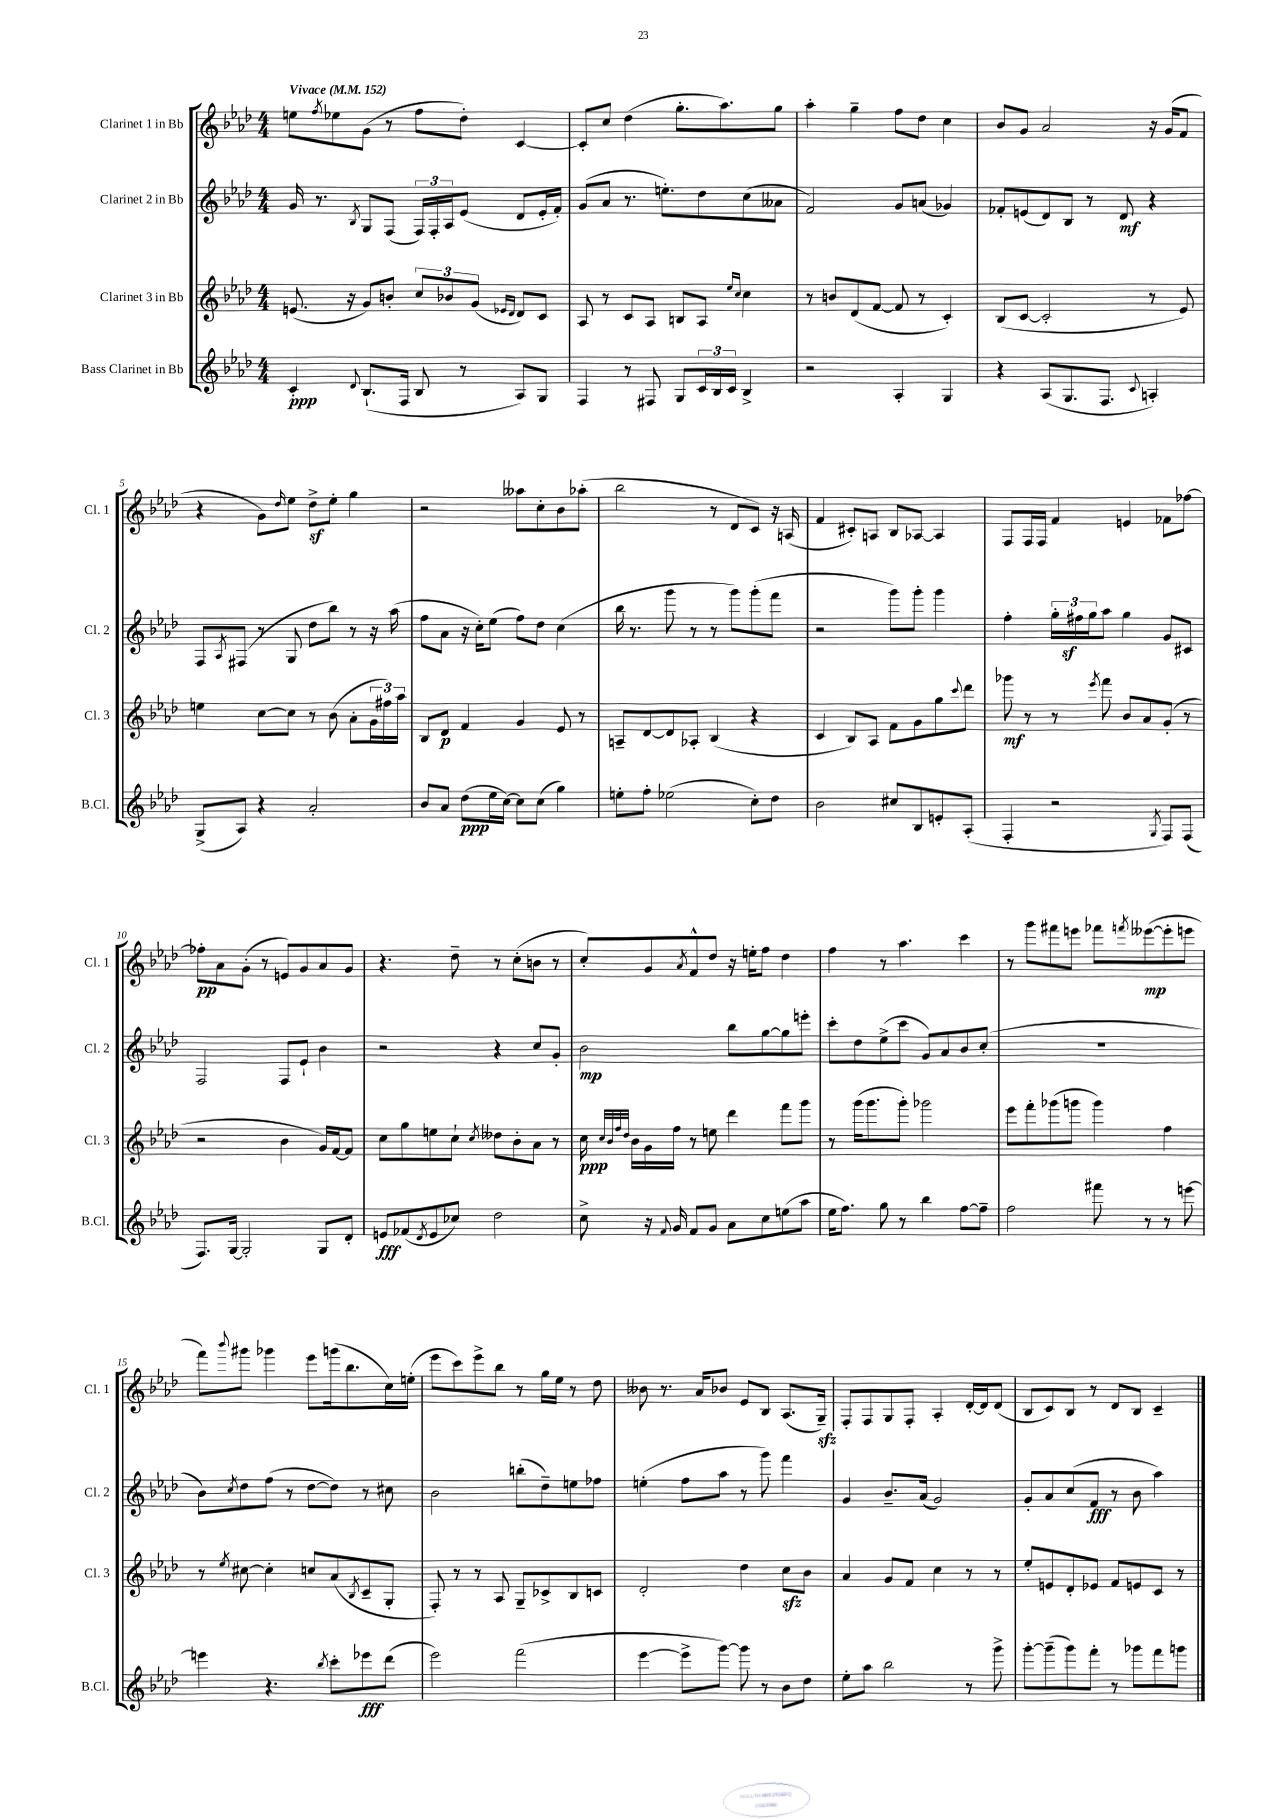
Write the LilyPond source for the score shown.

<<
\new StaffGroup <<
\new Staff = "s0" \with { instrumentName = "Clarinet 1 in Bb" shortInstrumentName = "Cl. 1" } {
    \clef treble \key aes \major \numericTimeSignature \time 4/4 \tempo "Vivace" 4 = 152
    e''8 \acciaccatura { f''8 } ees''8 g'8( r8 f''8 des''8-.) c'4~ |
    c'8-. c''8 des''4( g''8.-. aes''8.) g''8 |
    aes''4-. g''4-- f''8 des''8 c''4 |
    bes'8 g'8 aes'2 r16 g'16( f'8 |
    r4 g'8) \grace { des''16 } ees''8 des''8->\sf ees''8-. g''4 |
    r2 aeses''8 c''8-. bes'8 aes''8-.( |
    bes''2 r8 des'8 c'8) r16 a16( |
    f'4 cis'8-.) a8 bes8 aes8~ aes4 |
    f8 f16 f16 f'4 e'4 fes'8 fes''8~ |
    fes''8-.\pp aes'8 g'8-.( r8 e'8) g'8 aes'8 g'8 |
    r4. des''8-- r8 c''8-.( b'8 r8 |
    c''8-.) g'8 \acciaccatura { aes'8 } f'8-^ des''8 r16 e''16-. f''8 des''4 |
    f''4 r8 aes''4. c'''4 |
    r8 g'''8 fis'''8 e'''8 fes'''8 \acciaccatura { f'''8 } eeses'''8~\mp( eeses'''8-. e'''8 |
    f'''8) \appoggiatura { bes'''8 } gis'''8 ges'''4 ees'''8 g'''16( bes''8. c''16) e''16-.( |
    ees'''8 c'''8) ees'''8-> bes''8 r8 g''16 ees''16 r8 des''8 |
    beses'8 r8. aes'16 bes'8 ees'8 bes8 aes8.( g16--\sfz) |
    f8-. f8 g8 f8-. aes4-. des'16~-. des'16 des'8( |
    bes8 c'8) bes8 r8 des'8 bes8 c'4-- \bar "|." |
}
\new Staff = "s1" \with { instrumentName = "Clarinet 2 in Bb" shortInstrumentName = "Cl. 2" } {
    \clef treble \key aes \major \numericTimeSignature \time 4/4
    g'16 r8. \acciaccatura { bes8 } g8 f8( \tuplet 3/2 { f16) f16-. aes16 } ees'8( des'8 ees'16-. f'16-.) |
    g'8( aes'8 r8. e''8.-.) des''8 c''8( aeses'8 |
    f'2) g'8 a'8( ges'4) |
    fes'8-. e'8( des'8) bes8 r8 des'8\mf r4 |
    f8 \acciaccatura { aes8 } fis8( r8 g8 des''8 bes''8) r8 r16 aes''16( |
    f''8 aes'8 r16 c''16-.) ees''8( f''8) des''8 c''4( |
    bes''16 r8. g'''8 r8 r8 g'''8) g'''8-.( f'''8 |
    r2 g'''8) g'''8-. g'''4 |
    f''4-. \tuplet 3/2 { g''16-. fis''16\sf g''16 } aes''8 g''4 g'8 cis'8 |
    f2 f8 ees'8-! bes'4 |
    r2 r4 c''8 g'8-. |
    bes'2\mp bes''8 g''8~ g''8 e'''8-. |
    c'''8-. des''8 ees''8->( c'''8 g'8) aes'8 bes'8 c''8-.( |
    R1 |
    bes'8) \acciaccatura { c''8 } des''8 f''8( r8 des''8~ des''8) r8 cis''8 |
    bes'2 b''8-.( des''8--) e''8 fes''8 |
    e''4-.( f''8 aes''8 r8 g'''8) f'''4 |
    g'4 bes'8.-- aes'16( g'2) |
    g'8-. aes'8 c''8( f'8\fff r8 bes'8 aes''4) \bar "|." |
}
\new Staff = "s2" \with { instrumentName = "Clarinet 3 in Bb" shortInstrumentName = "Cl. 3" } {
    \clef treble \key aes \major \numericTimeSignature \time 4/4
    e'8.( r16 g'8) b'8-. \tuplet 3/2 { c''8 bes'8 g'8( } \grace { ees'16 des'16 } des'8) c'8 |
    aes8 r8 c'8 aes8 b8 aes8 \grace { ees''16 c''16 } c''4 |
    r8 b'8 des'8( f'8~ f'8 r8 c'4-.) |
    bes8( c'8~ c'2-. r8 ees'8) |
    e''4 c''8~ c''8 r8 bes'8( aes'8-. \tuplet 3/2 { g'16 fis''16) aes''16 } |
    bes8 des'8\p f'4 g'4 ees'8 r8 |
    a8-- des'8~ des'8 aes8-. bes4( r4 |
    c'4 bes8) aes8 f'8 g'8 g''8 \appoggiatura { c'''8 } des'''8 |
    ges'''8\mf r8 r8 \acciaccatura { ees'''8 } f'''8 bes'8 aes'8 g'8-.( r8 |
    r2 bes'4 g'16) f'16~ f'8 |
    c''8 g''8 e''8 c''8-! \acciaccatura { c''8 } deses''8 bes'8-. aes'8 r8 |
    c''16\ppp \grace { c''32 bes'32 f''32 des''32 } bes'16 g'16 f''16 r8 e''8 des'''4 f'''8 g'''8 |
    r8 g'''16( g'''8. g'''8-.) ges'''2 |
    ees'''8 f'''8-. ges'''8( g'''8 g'''4) f''4 |
    r8 \acciaccatura { ees''8 } cis''8~ cis''4-. c''8 aes'8( \acciaccatura { bes8 } c'8-- g8-. |
    f8-.) r8 r8 aes8 g8-- ces'8-> bes8 c'8 |
    des'2-. des''4 c''8\sfz bes'8 |
    aes'4 g'8 f'8 c''4 r8 r8 |
    ees''8-. e'8 des'8-. ees'8 f'8 e'8 c'8 r8 \bar "|." |
}
\new Staff = "s3" \with { instrumentName = "Bass Clarinet in Bb" shortInstrumentName = "B.Cl." } {
    \clef treble \key aes \major \numericTimeSignature \time 4/4
    c'4-.\ppp \appoggiatura { des'8 } bes8.-!( f16 bes8 r8 aes8) g8 |
    f4 r8 fis8 g8 \tuplet 3/2 { c'16 bes16 c'16 } bes4-> |
    r2 aes4-. g4 |
    r4 aes8( g8. f8. \appoggiatura { c'8 } a4-.) |
    g8->( aes8) r4 aes'2-. |
    bes'8 aes'8 des''8\ppp( ees''16 c''16~) c''8 c''8( g''4) |
    e''8-. f''8-. ees''2( c''8-.) des''8 |
    bes'2 cis''8 bes8 e'8-. aes8-.( |
    f4-. r2 \acciaccatura { g8 } f8) f8( |
    f8.) g16~ g2-. g8 des'8-. |
    e'8\fff fes'8( \acciaccatura { des'8 } e'8 ces''8) des''2 |
    c''8-> r16 \appoggiatura { f'8 } g'16 f'8 g'8 aes'8 c''8 e''8( aes''8 |
    ees''16 f''8.) g''8 r8 bes''4 f''8~ f''8-- |
    f''2 fis'''8 r8 r8 e'''8~ |
    e'''4 r4. \acciaccatura { bes''8 } c'''8-. ees'''8\fff des'''8( |
    ees'''2) f'''2( |
    ees'''4~ ees'''8-> g'''8~) g'''8 r8 bes'8 des''8 |
    ees''8-. aes''8 bes''2 r8 g'''8-> |
    g'''8~-. g'''8--( g'''8) f'''8-. r8 ges'''8 f'''8 g'''8 \bar "|." |
}
>>
>>
